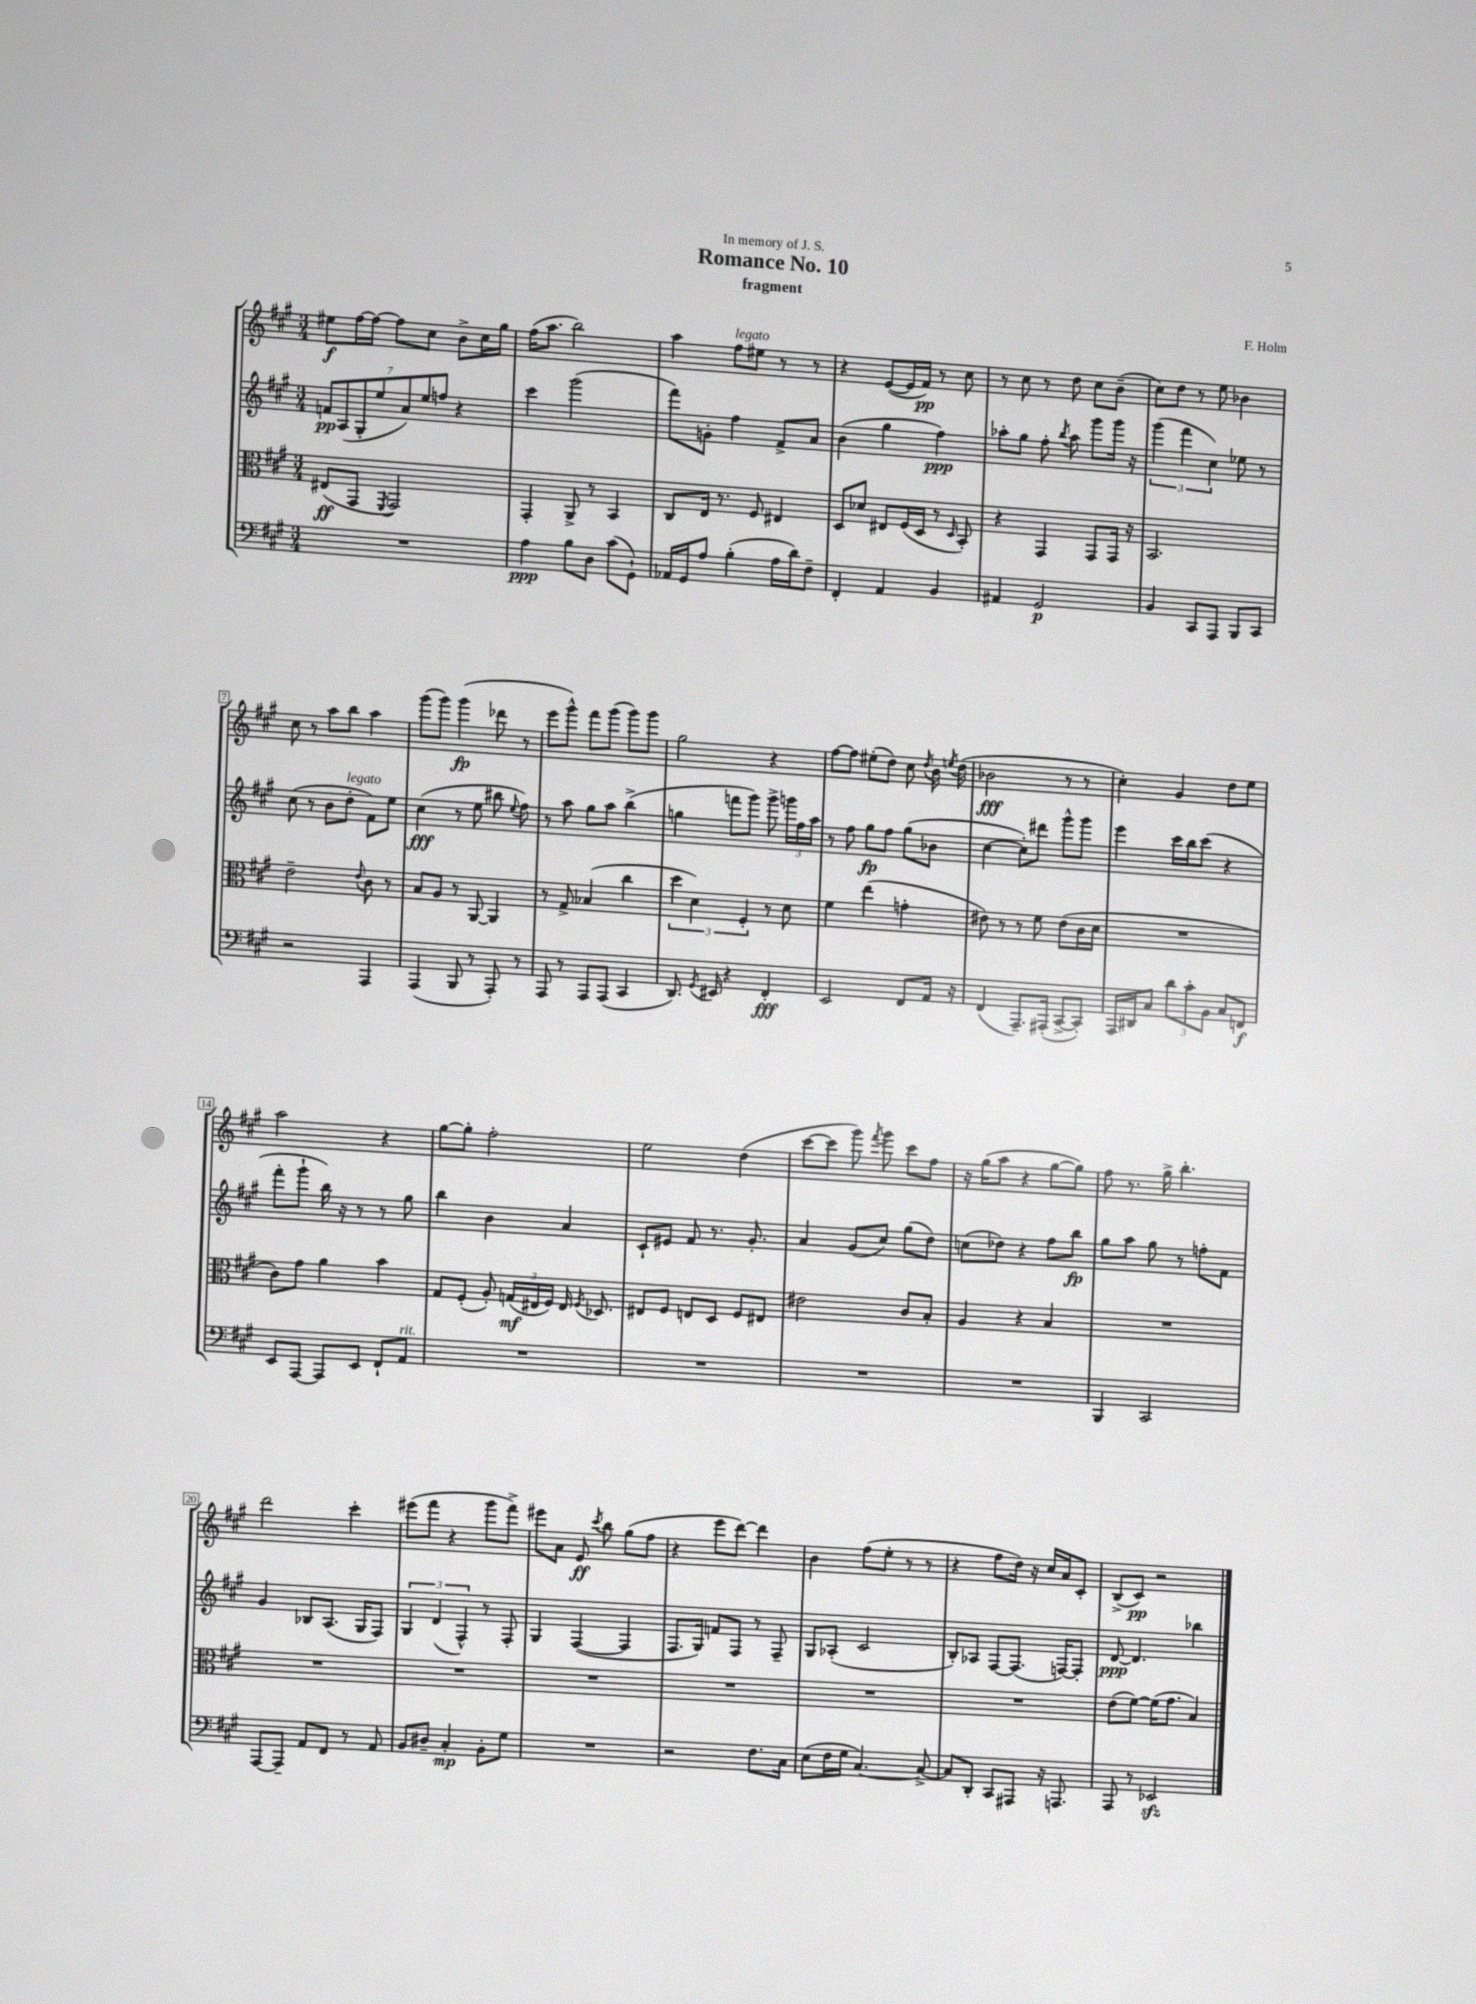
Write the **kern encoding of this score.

**kern	**kern	**kern	**kern
*staff4	*staff3	*staff2	*staff1
*clefF4	*clefC3	*clefG2	*clefG2
*k[f#c#g#]	*k[f#c#g#]	*k[f#c#g#]	*k[f#c#g#]
*M3/4	*M3/4	*M3/4	*M3/4
2.r	(8E#/L	14f/L	8ee#\L
.	.	(14A/	.
.	8GG#/J	.	[16ff#\L
.	.	14G#'/	.
.	.	.	16ff#\_JJ
.	.	14ee/	.
.	8qFF#/	.	.
.	2GG#/)	.	8ff#\]L
.	.	14a/)	.
.	.	14ee/	.
.	.	.	8cc#\J
.	.	14ff/J	.
.	.	4r	8b^\L
.	.	.	16cc#\L
.	.	.	16gg#\JJ
=	=	=	=
4A\	4GG#'/	4ccc#\	(16ff#\LK
.	.	.	8.aa\J
8B\L	8AA^/	(2ggg#\	2bb\)
8D\J	8r	.	.
(8c#\L	4BB/	.	.
8GG#`\J)	.	.	.
=	=	=	=
16AA-/LL	8C#/L	8fff#\L)	4aa\
16GG#/J	.	.	.
8A/J	16E/Jk	8g'\J	.
.	8.r	.	.
(4B'\	.	4ff#\	8ff#\L
.	8F#/	.	8ee#\J
16A\LL	4E#/	8f#^/L	8r
16d\J)	.	.	.
8F#~\J	.	8a/J	8r
=	=	=	=
4FF#'/	8D/L	(4b\	4r
.	8d-/J	.	.
4AA/	8E#/L	4gg#\	([8e/L
.	(16F#/L	.	16e/]L
.	16D/JJ	.	16f#/JJ)
4BB/	8r	4ff#\)	8r
.	16qqD/	.	.
.	8BB'/)	.	8cc#\
=	=	=	=
4AA#/	4r	8aa-'\L	8r
.	.	8gg#\J	8cc#\
2GG#/	4GG#/	8ff#'\	8r
.	.	8qbb/	.
.	.	8aa-\	8dd\
.	8GG#/L	8ggg#\L	8cc#\L
.	16GG#/Jk	16ggg#\Jk	(8b~\J
.	16r	16r	.
=	=	=	=
4BB/	2.BB/	(6ggg#\	8cc#\L)
.	.	.	8dd\J
.	.	6fff#\	.
8CC#/L	.	.	8r
.	.	6cc#\)	.
8AAA/J	.	.	8ee\
8BBB/L	.	8ee-\	4b-\
8CC#/J	.	8r	.
=	=	=	=
2r	2e~\	(8cc#\	8cc#\
.	.	8r	8r
.	.	8b\L	8aa\L
.	.	8dd'\J	8bb\J
.	8qqe/	.	.
4AAA/	8c#\	8f#\L)	4aa\
.	8r	8ee\J	.
=	=	=	=
(4AAA/	8B/L	(4cc#\	(8ggg#\L
.	8A/J	.	8ggg#\J)
8BBB/	8r	8r	(4ggg#\
8r	[8AA/	8ee\	.
8AAA'/)	4AA/]	8bb#\	8ddd-\
.	.	8qqee/	.
8r	.	8ff#\)	8r
=	=	=	=
8AAA/	8r	8r	8eee\L
8r	8G#^/	8aa\	8ggg#^^\J)
8AAA/L	(4B-/	8gg#\L	8fff#\L
(8AAA/J	.	8aa\J	(8ggg#\J
4CC#/	4cc#\	(4bb^\	8ggg#\L)
.	.	.	8ggg#\J
=	=	=	=
8.DD/)	6dd\	4gg\	2gg#\
.	6d\)	.	.
8qGG#/	.	.	.
16EE#/	.	.	.
4r	.	8fff\L	.
.	6F#'/	.	.
.	.	8ggg#\J)	.
4FF#'/	8r	8ggg#^\	4r
.	8d\	24ggg\LL	.
.	.	24ff#\	.
.	.	24aa\JJ	.
=	=	=	=
2EE/	4f#\	8r	[8ff#\L
.	.	8ff#\	8ff#\]J
.	(4ee\	8gg#\L	(8ee#'\L
.	.	8ff#\J	8dd\J)
8FF#/L	4g'\	(8gg#\L	8cc#\
.	.	.	8qdd/
16AA/Jk	.	8b-\J	16b\
.	.	.	8qee/
16r	.	.	(16dd\
=	=	=	=
(4FF#/	8e#\)	[4cc#\	2b-\
.	8r	.	.
8.AAA~/L)	8r	8cc#'\]L)	.
.	8f#\	8ddd#\J	.
(16AAA#'/Jk	.	.	.
[8CC#^/L	(8e#\L	8ggg#^^\L	8r
8CC#'/]J)	16c#\L	8ggg#\J	8r
.	16d\JJ	.	.
=	=	=	=
16AAA/LL	2.r	4eee\	4cc#'\)
16DD#/J	.	.	.
8C#/J	.	.	.
12d\L	.	16ccc#\LL	4g#/
.	.	16bb\J	.
12c#'\	.	.	.
.	.	(8ccc#\J	.
12BB\J	.	.	.
8C#/L	.	4r	8dd\L
8FF/J	.	.	8ee\J
=	=	=	=
8EE/L	8c#\L)	8fff#'\L	2aa\
[8AAA/J	8g#\J	8ggg#`\J	.
8AAA/]L	4a\	16bb\)	.
.	.	16r	.
8EE/J	.	8r	.
8FF#`/L	4b\	8r	4r
8AA/J	.	8gg#\	.
=	=	=	=
2.r	8G#/L	4bb\	[8gg#\L
.	(8F#'/J	.	8gg#'\]J
.	8A'/)	4b\	2ff#'\
.	(24G/LL	.	.
.	24E#/	.	.
.	24F#/JJ)	.	.
.	16E#/	4a/	.
.	8qF#/	.	.
.	8.D-/	.	.
=	=	=	=
2.r	8E#/L	8c#`/L	2ee\
.	8F#/J	8e#/J	.
.	8E/L	8f#/	.
.	8D/J	8.r	.
.	8F#/L	.	(4dd\
.	.	8.g#'/	.
.	8E#/J	.	.
=	=	=	=
2.r	2e#\	4a/	[8ccc#\L
.	.	.	8ccc#\]J
.	.	(8g#/L	8ggg#\)
.	.	.	8qfff#/
.	.	8cc#/J)	8ggg#\
.	8c#/L	(8gg#\L	8ccc#\L
.	8B'/J	8dd\J)	8ff#\J
=	=	=	=
2.r	4A/	(8cc\L	16r
.	.	.	(16gg#\LK
.	.	8dd-\J)	8aa\J
.	4r	4r	4r
.	4B/	8ff#\L	[8gg#\L
.	.	8bb\J	8gg#\]J)
=	=	=	=
4BBB/	2.r	8gg#\L	8ff#\
.	.	8aa\J	8.r
2CC#/	.	8gg#\	.
.	.	.	16gg#^\
.	.	8r	4.bb'\
.	.	8ff'\L	.
.	.	8f#\J	.
=	=	=	=
[8AAA/L	2.r	4g#/	2ddd\
8AAA~/]J	.	.	.
8AA/L	.	8B-/L	.
8FF#/J	.	(8.A/J	.
8r	.	.	4ccc#'\
.	.	16G#/LK	.
8AA/	.	8F#/J)	.
=	=	=	=
8BB/L	2.r	6G#/	(8eee#\L
8D#~/J	.	.	8fff#\J
.	.	(6d/	.
4C#'/	.	.	4r
.	.	6F#^^/)	.
8BB'\L	.	8r	8ggg#\L
8G#\J	.	8F#'/	8fff#^\J)
=	=	=	=
2.r	2.r	4G#/	8eee#\L
.	.	.	8a\J
.	.	([4F#/	8e/
.	.	.	8qccc#/
.	.	.	8bb\
.	.	4F#/]	(8gg#\L
.	.	.	8ff#\J
=	=	=	=
2r	2.r	8.F#/L	4r
.	.	16G#/Jk)	.
.	.	8f/L	8eee\L
.	.	8F#/J	[8ddd\J)
8.F#\L	.	8r	4ddd\]
.	.	8F#~/	.
16C#\Jk	.	.	.
=	=	=	=
(8E\L	2.r	8G#/L	4b\
16F#\L	.	(8A-'/J	.
16G#\JJ	.	.	.
[4.C#/)	.	2c#/	(8ff#\L
.	.	.	8ee'\J
.	.	.	8r
8C#^/_	.	.	8r
=	=	=	=
8C#/]L	2.r	8B'/L)	4r
8DD'/J	.	8A-/J	.
8CC#/L	.	[8F#/L	8ff#\L
8AAA#/J	.	(8.F#/]J	16dd\Jk)
.	.	.	16r
16r	.	.	16cc#/LL
8.AAA/	.	[16F/LK)	16a/J
.	.	8F'/]J	8c#'/J
=	=	=	=
8AAA/	(8e\L	[8d/	(8B^/L
8r	[8f#\J)	4.d/]	8c#/J)
2EE-/	(16f#\]LK	.	2r
.	8.g#\J	.	.
.	4B/)	4bb-\	.
==	==	==	==
*-	*-	*-	*-
